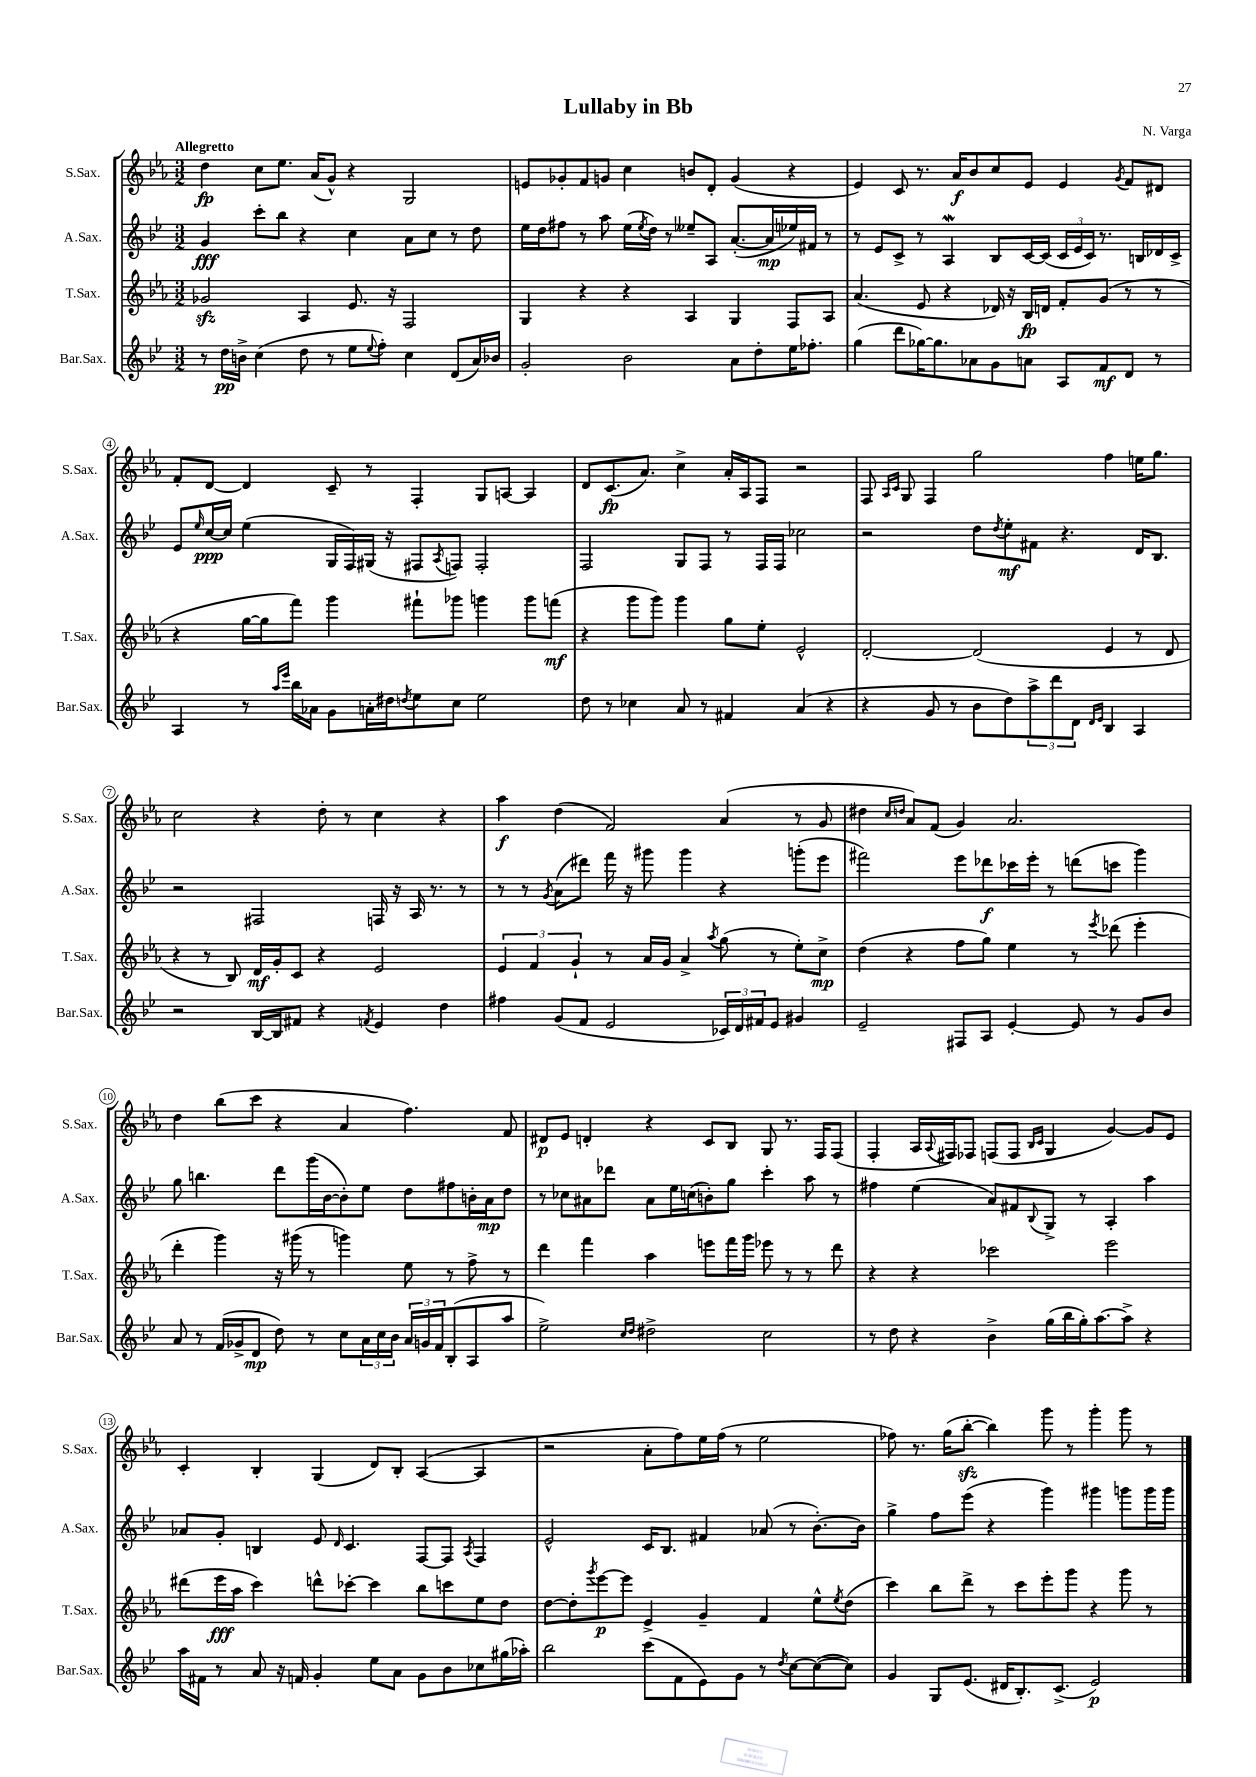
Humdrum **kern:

**kern	**kern	**kern	**kern
*staff4	*staff3	*staff2	*staff1
*clefG2	*clefG2	*clefG2	*clefG2
*k[b-e-]	*k[b-e-a-]	*k[b-e-]	*k[b-e-a-]
*M3/2	*M3/2	*M3/2	*M3/2
8r	2g-	4g	4dd
16dd	.	.	.
16b^	.	.	.
(4cc	.	8ccc'	8cc
.	.	8bb-	8.ee-
8dd	4A-	4r	.
.	.	.	(16a-
8r	.	.	8g^^)
8ee-	8.e-	4cc	4r
8qqee-	.	.	.
8ff')	.	.	.
.	16r	.	.
4cc	2F	8a	2G
.	.	8cc	.
(8d	.	8r	.
16a)	.	8dd	.
16b-	.	.	.
=	=	=	=
2g'	4G	16ee-	8e
.	.	16dd	.
.	.	8ff#	8g-'
.	4r	8r	8f
.	.	8aa	8g
2b-	4r	(16ee-	4cc
.	.	8qee-	.
.	.	16dd)	.
.	.	8r	.
.	4A-	8ee--~	8b
.	.	8A	8d'
8a	4G	([8.a'	(4g
8dd'	.	.	.
.	.	16a]	.
16ee-	8F	16ee-)	4r
8.ff-'	.	16f#	.
.	8A-	8r	.
=	=	=	=
(4gg	(4.a-	8r	4e-)
.	.	8e-	.
8ddd	.	8c^	8c
[16gg-)	8e-	8r	8.r
8.gg-]	.	.	.
.	4r	4A	.
.	.	.	16a-
8a-	.	.	8b-
8g	16d-)	8B-	8cc
.	16r	.	.
8a	16B-	[16c	8e-
.	16d	(16c]	.
8A	8f'	24c	4e-
.	.	24e-	.
.	.	24c)	.
8f	(8g	8.r	.
.	.	.	8qg
8d	8r	.	8f
.	.	16B	.
8r	8r	16d-	8d#
.	.	16c^	.
=	=	=	=
4A	4r	8e-	8f'
.	.	16qqee-	.
.	.	[16cc	[8d
.	.	16cc]	.
8r	[16gg	(4ee-	4d]
.	16gg]	.	.
16qqaa	.	.	.
16qqeee-	.	.	.
16bb-	8fff)	.	.
16a-	.	.	.
8g	4ggg	16G	8c~
.	.	16F)	.
16a'	.	(16G#	8r
16dd#	.	16r	.
8qdd	.	.	.
8ee-	8fff#`	8F#	4F'
.	.	8qA	.
8cc	8ggg-	8F)	.
2ee-	4ggg	2F'	8G
.	.	.	[8A
.	8ggg	.	4A]
.	(8fff	.	.
=	=	=	=
8dd	4r	2F	8d
8r	.	.	(8.c
4cc-	8ggg	.	.
.	.	.	8.a-)
.	8ggg)	.	.
8a	4ggg	8G	4cc^
8r	.	8F	.
4f#	8gg	8r	16a-'
.	.	.	16A-
.	8ee-'	16F	8F
.	.	16F	.
(4a	2e-^^	2cc-	2r
4r	.	.	.
=	=	=	=
4r	[2d'	2r	8F
.	.	.	16qqA-
.	.	.	16qqc
.	.	.	8G
8g	.	.	4F
8r	.	.	.
8b-	(2d]	8dd	2gg
.	.	8qdd	.
8dd)	.	8ee-'	.
12aa^	.	8f#	.
12ddd	.	.	.
.	.	4.r	.
12d	.	.	.
16qqd	.	.	.
16qqe-	.	.	.
4B-	4e-	.	4ff
4A	8r	16d	16ee
.	.	8.B-	8.gg
.	8d	.	.
=	=	=	=
2r	4r	2r	2cc
.	8r	.	.
.	8B-)	.	.
[16B-	16d	2F#	4r
16B-]	16g'	.	.
8f#	8c	.	.
4r	4r	.	8dd'
.	.	.	8r
8qf	.	.	.
4e-	2e-	16F	4cc
.	.	16r	.
.	.	16A	.
.	.	8.r	.
4dd	.	.	4r
.	.	8r	.
=	=	=	=
4ff#	6e-	8r	4aa-
.	.	8r	.
.	6f	.	.
.	.	8qg	.
(8g	.	(8a	(4dd
.	6g`	.	.
8f	.	8ddd#)	.
2e-	8r	16fff	2f)
.	.	16r	.
.	16a-	8ggg#	.
.	16g	.	.
.	4a-^	4ggg#	.
.	8qaa-	.	.
24c-)	(8gg	4r	(4a-
24d	.	.	.
24f#	.	.	.
8e-	8r	.	.
4g#	8ee-')	(8ggg'	8r
.	8cc^	8eee-	8g
=	=	=	=
2e-~	(4dd	2fff#)	4dd#
.	.	.	16qqcc
.	.	.	16qqdd
.	4r	.	8a-)
.	.	.	(8f
8F#	8ff	8eee-	4g)
8A	8gg)	8ddd-	.
[4e-'	4ee-	16ccc-	2.a-
.	.	16eee-'	.
.	.	8r	.
8e-]	8r	(8ddd	.
.	8qeee-	.	.
8r	(8ddd-	8ccc	.
8g	4eee-'	4ggg)	.
8b-	.	.	.
=	=	=	=
8a	4ddd'	8gg	4dd
8r	.	4.bb	.
(16f	4ggg)	.	(8bb-
16g-^	.	.	.
8d	.	.	8ccc
8dd)	16r	8ddd	4r
.	(16ggg#	.	.
8r	8r	(16ggg	.
.	.	[16b-	.
8cc	4ggg)	8b-'])	4a-
24a	.	8ee-	.
24cc	.	.	.
24b-	.	.	.
24a	8ee-	8dd	4.ff)
24g	.	.	.
24f	.	.	.
(8B-'	8r	8ff#	.
8A	8ff^	16b'	.
.	.	16a	.
8aa	8r	8dd	8f
=	=	=	=
2ee-^)	4ddd	8r	8d#
.	.	8cc-	8e-
.	4fff	8a#	4d'
.	.	8ddd-	.
16qqcc	.	.	.
16qqdd	.	.	.
2dd#^	4aa-	8a#	4r
.	.	16ee-	.
.	.	(16cc	.
.	8eee	8b')	8c
.	16fff	8gg	8B-
.	16ggg	.	.
2cc	8eee-	4ccc'	8G
.	8r	.	8.r
.	8r	8aa	.
.	.	.	16F
.	8ddd	8r	(8F
=	=	=	=
8r	4r	4ff#	4F'
8dd	.	.	.
4r	4r	(4ee-	16A-
.	.	.	8qqA-
.	.	.	16F#)
.	.	.	8F-
4b-^	2ccc-	8a)	(8F
.	.	8f#	8F
.	.	.	16qqB-
.	.	8qqB-	16qqc
(16gg	.	8G^	4G
16bb-	.	.	.
16gg')	.	8r	.
[8.aa	.	.	.
.	2eee-	4A'	[4g)
8aa^]	.	.	.
4r	.	4aa	8g]
.	.	.	8e-
=	=	=	=
16aa	(8ddd#	8a-	4c'
16f#	.	.	.
8r	16eee-	8g'	.
.	16aa-	.	.
8a	4ccc)	4B	4B-'
16r	.	.	.
16f	.	.	.
4g'	8ddd^^	8e-	(4G
.	.	16qqd	.
.	[8ccc-'	4.c	.
8ee-	4ccc-]	.	8d)
8a	.	.	8B-'
8g	8bb-	[8F	([4A-
8b-	8ccc	8F]	.
.	.	8qA	.
8cc-	8ee-	4F	4A-]
(16gg#	8dd	.	.
16aa-')	.	.	.
=	=	=	=
2bb-	[8dd	2e-^^	2r
.	8dd']	.	.
.	8qggg	.	.
.	[8eee-	.	.
.	8eee-]	.	.
(8ccc	4e-^	16c	8a-'
.	.	8.B-	.
8f	.	.	8ff)
8e-)	4g~	4f#	16ee-
.	.	.	(16ff
8g	.	.	8r
8r	4f	(8a-	2ee-
8qdd	.	.	.
[8cc	.	8r	.
(8cc_	8ee-^^	[8.b-')	.
.	8qee-	.	.
8cc])	(8dd	.	.
.	.	16b-]	.
=	=	=	=
4g	4ccc)	4gg^	8ff-)
.	.	.	8.r
8G	8bb-	8ff	.
.	.	.	(16gg
(8.e-	8ddd^	(8eee-	[8bb-'
.	8r	4r	4bb-])
16d#	.	.	.
8.B-')	8ccc	.	.
.	8eee-'	4ggg)	8ggg
(8.c^	.	.	.
.	8ggg	.	8r
2e-)	4r	4ggg#	4ggg'
.	8ggg	8ggg	8ggg
.	8r	16ggg	8r
.	.	16ggg	.
==	==	==	==
*-	*-	*-	*-
